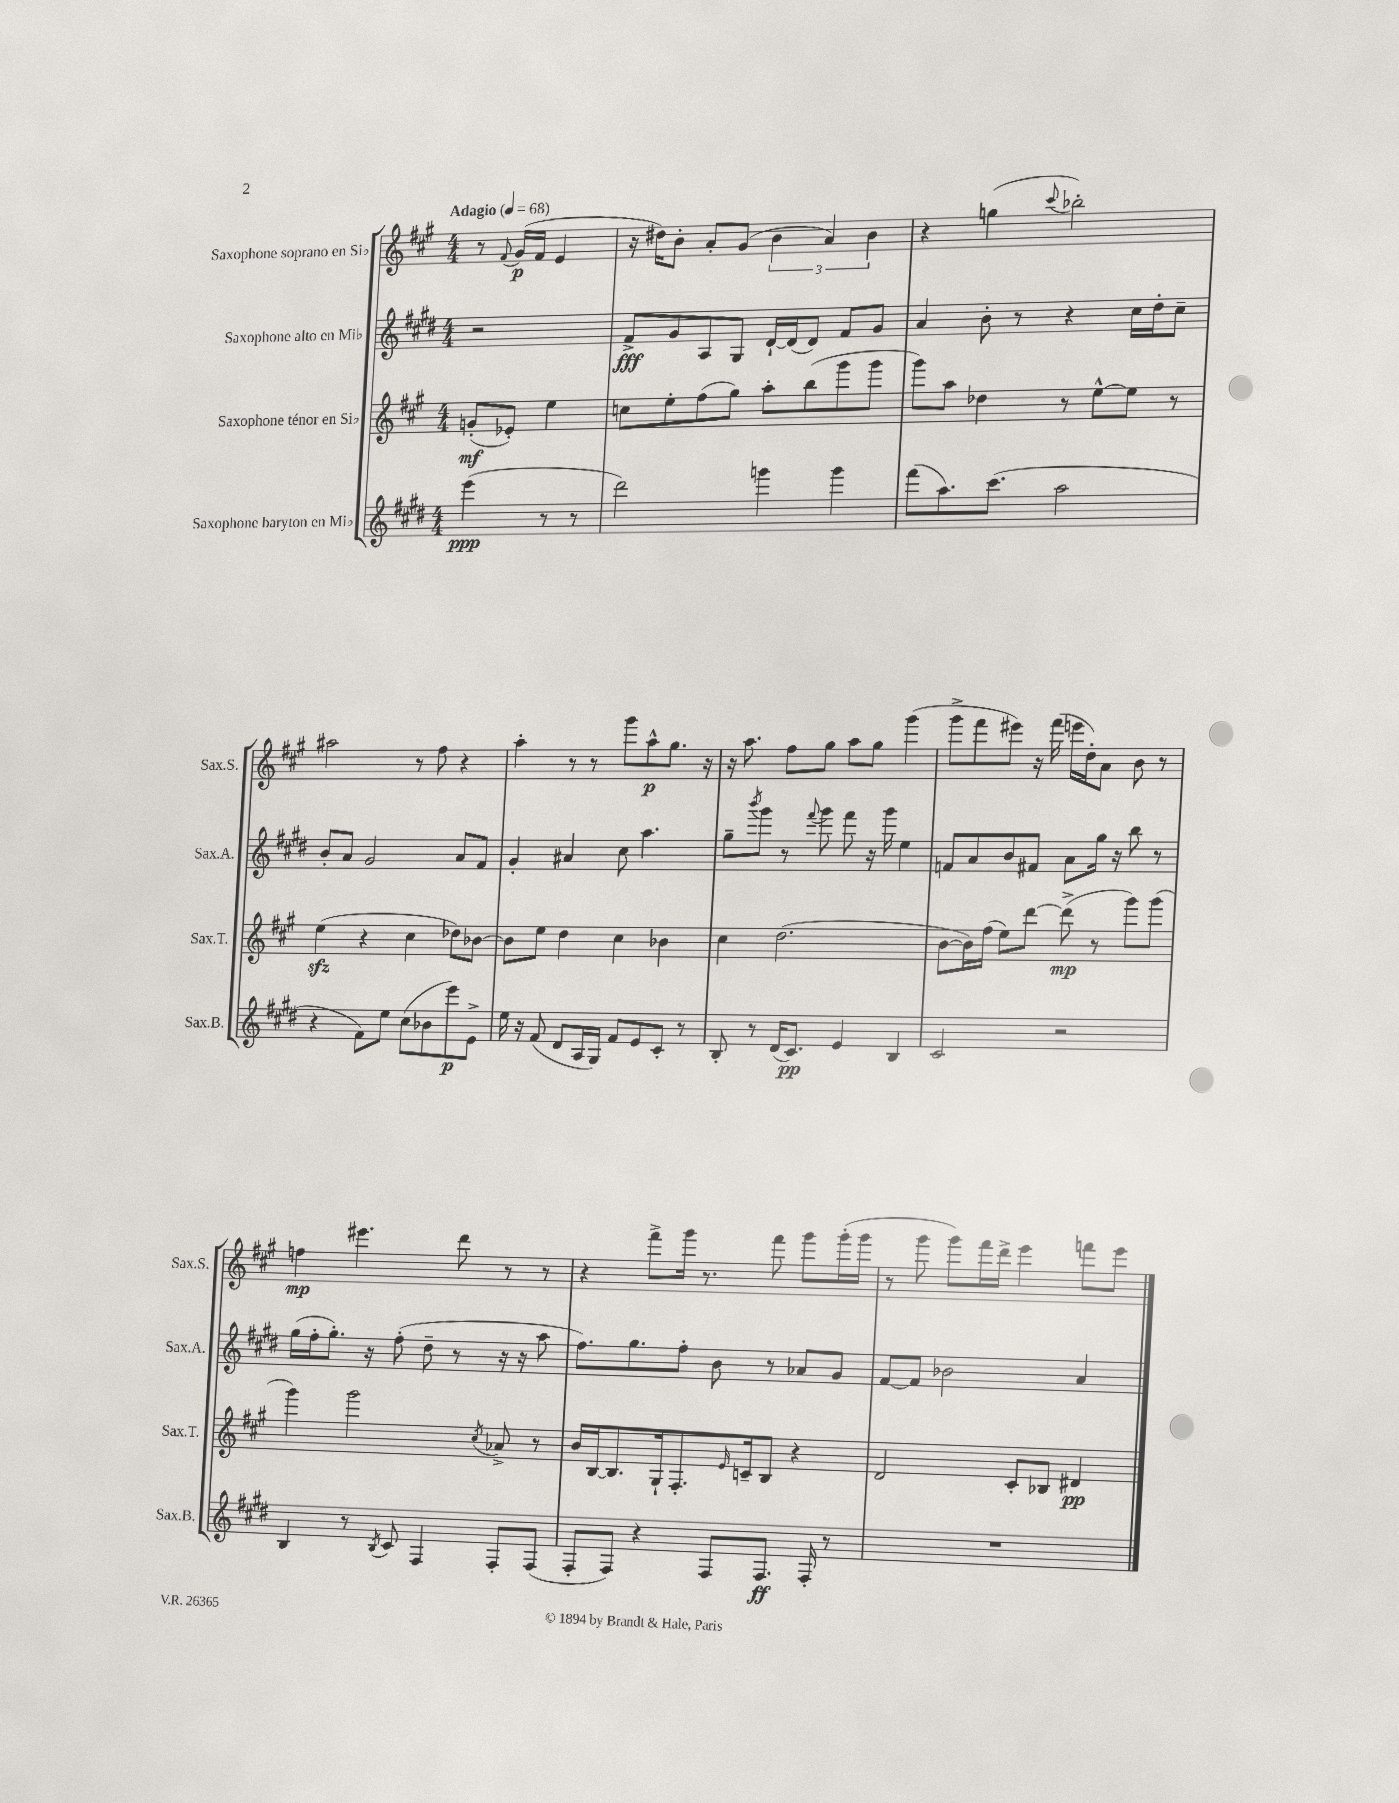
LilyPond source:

<<
\new StaffGroup <<
\new Staff = "s0" \with { instrumentName = "Saxophone soprano en Sib" shortInstrumentName = "Sax.S." } {
    \clef treble \key a \major \numericTimeSignature \time 4/4 \partial 2 \tempo "Adagio" 4 = 68
    r8 \appoggiatura { fis'8 } gis'16\p( fis'16 e'4 |
    r16 dis''16) b'8-. a'8-. gis'8( \tuplet 3/2 { b'4 a'4) b'4 } |
    r4 g''4( \appoggiatura { cis'''8 } bes''2-.) |
    ais''2 r8 fis''8 r4 |
    a''4-. r8 r8 gis'''8 a''8-^\p gis''8. r16 |
    r16 a''8. fis''8 gis''8 a''8 gis''8 gis'''4( |
    gis'''8-> fis'''8 eis'''8) r16 fis'''16( e'''16 d''16-.) a'8 b'8 r8 |
    f''4\mp eis'''4. d'''8 r8 r8 |
    r4 fis'''8-> gis'''16 r8. fis'''8 gis'''8 gis'''16-.( gis'''16 |
    r8 gis'''8 gis'''8) fis'''16 d'''16-> e'''4 f'''8 e'''8 \bar "|." |
}
\new Staff = "s1" \with { instrumentName = "Saxophone alto en Mib" shortInstrumentName = "Sax.A." } {
    \clef treble \key e \major \numericTimeSignature \time 4/4 \partial 2
    r2 |
    fis'8->\fff gis'8 a8 gis8 dis'16~-! dis'16( dis'8) fis'8 gis'8 |
    a'4 b'8-. r8 r4 cis''16 dis''16-. cis''8-- |
    b'8-. a'8 gis'2 a'8 fis'8 |
    gis'4-. ais'4 cis''8 a''4. |
    gis''8-- \acciaccatura { b'''8 } gis'''8 r8 \appoggiatura { fis'''8 } gis'''8 fis'''8 r16 gis'''16 e''4 |
    f'8 a'8 b'8 fis'8 a'8 gis''16 r16 b''8 r8 |
    gis''16( fis''16-. gis''8.-.) r16 fis''8-.( dis''8-- r8 r16 r16 a''8 |
    fis''8.) gis''8. fis''8-. b'8 r8 aes'8 gis'8 |
    fis'8~ fis'8 bes'2 a'4 \bar "|." |
}
\new Staff = "s2" \with { instrumentName = "Saxophone ténor en Sib" shortInstrumentName = "Sax.T." } {
    \clef treble \key a \major \numericTimeSignature \time 4/4 \partial 2
    g'8-.\mf( ees'8-.) e''4 |
    c''8 e''8-. fis''8( gis''8) a''8-. b''8( gis'''8 gis'''8 |
    gis'''8) a''8 des''4 r8 e''8~-^ e''8 r8 |
    e''4\sfz( r4 cis''4 des''8) bes'8~ |
    bes'8 e''8 d''4 cis''4 bes'4 |
    cis''4 d''2.( |
    b'8~ b'16) fis''16( e''8) d'''8~ d'''8->\mp( r8 gis'''8) gis'''8( |
    gis'''4) gis'''2 \acciaccatura { cis''8 } aes'8-> r8 |
    b'16 b16~ b8. gis16-! fis8.-. \grace { e'16 } c'16-- b8 r4 |
    d'2 cis'8-. bes8 dis'4\pp \bar "|." |
}
\new Staff = "s3" \with { instrumentName = "Saxophone baryton en Mib" shortInstrumentName = "Sax.B." } {
    \clef treble \key e \major \numericTimeSignature \time 4/4 \partial 2
    e'''4\ppp( r8 r8 |
    dis'''2) g'''4 g'''4 |
    fis'''8( a''8.) cis'''8.( a''2 |
    r4 fis'8) e''8 cis''8( bes'8 e'''8\p) e'8-> |
    e''16 r16 fis'8( dis'8 a16 gis16) fis'8 e'8 cis'8-. r8 |
    b8-. r8 dis'16( cis'8.\pp) e'4 b4 |
    cis'2 r2 |
    b4 r8 \acciaccatura { b8 } cis'8 fis4 fis8-. fis8( |
    fis8-. fis8) r4 fis8 fis8.\ff fis16-. r8 |
    R1 \bar "|." |
}
>>
>>
\layout { \context { \Score \remove "Bar_number_engraver" } }
